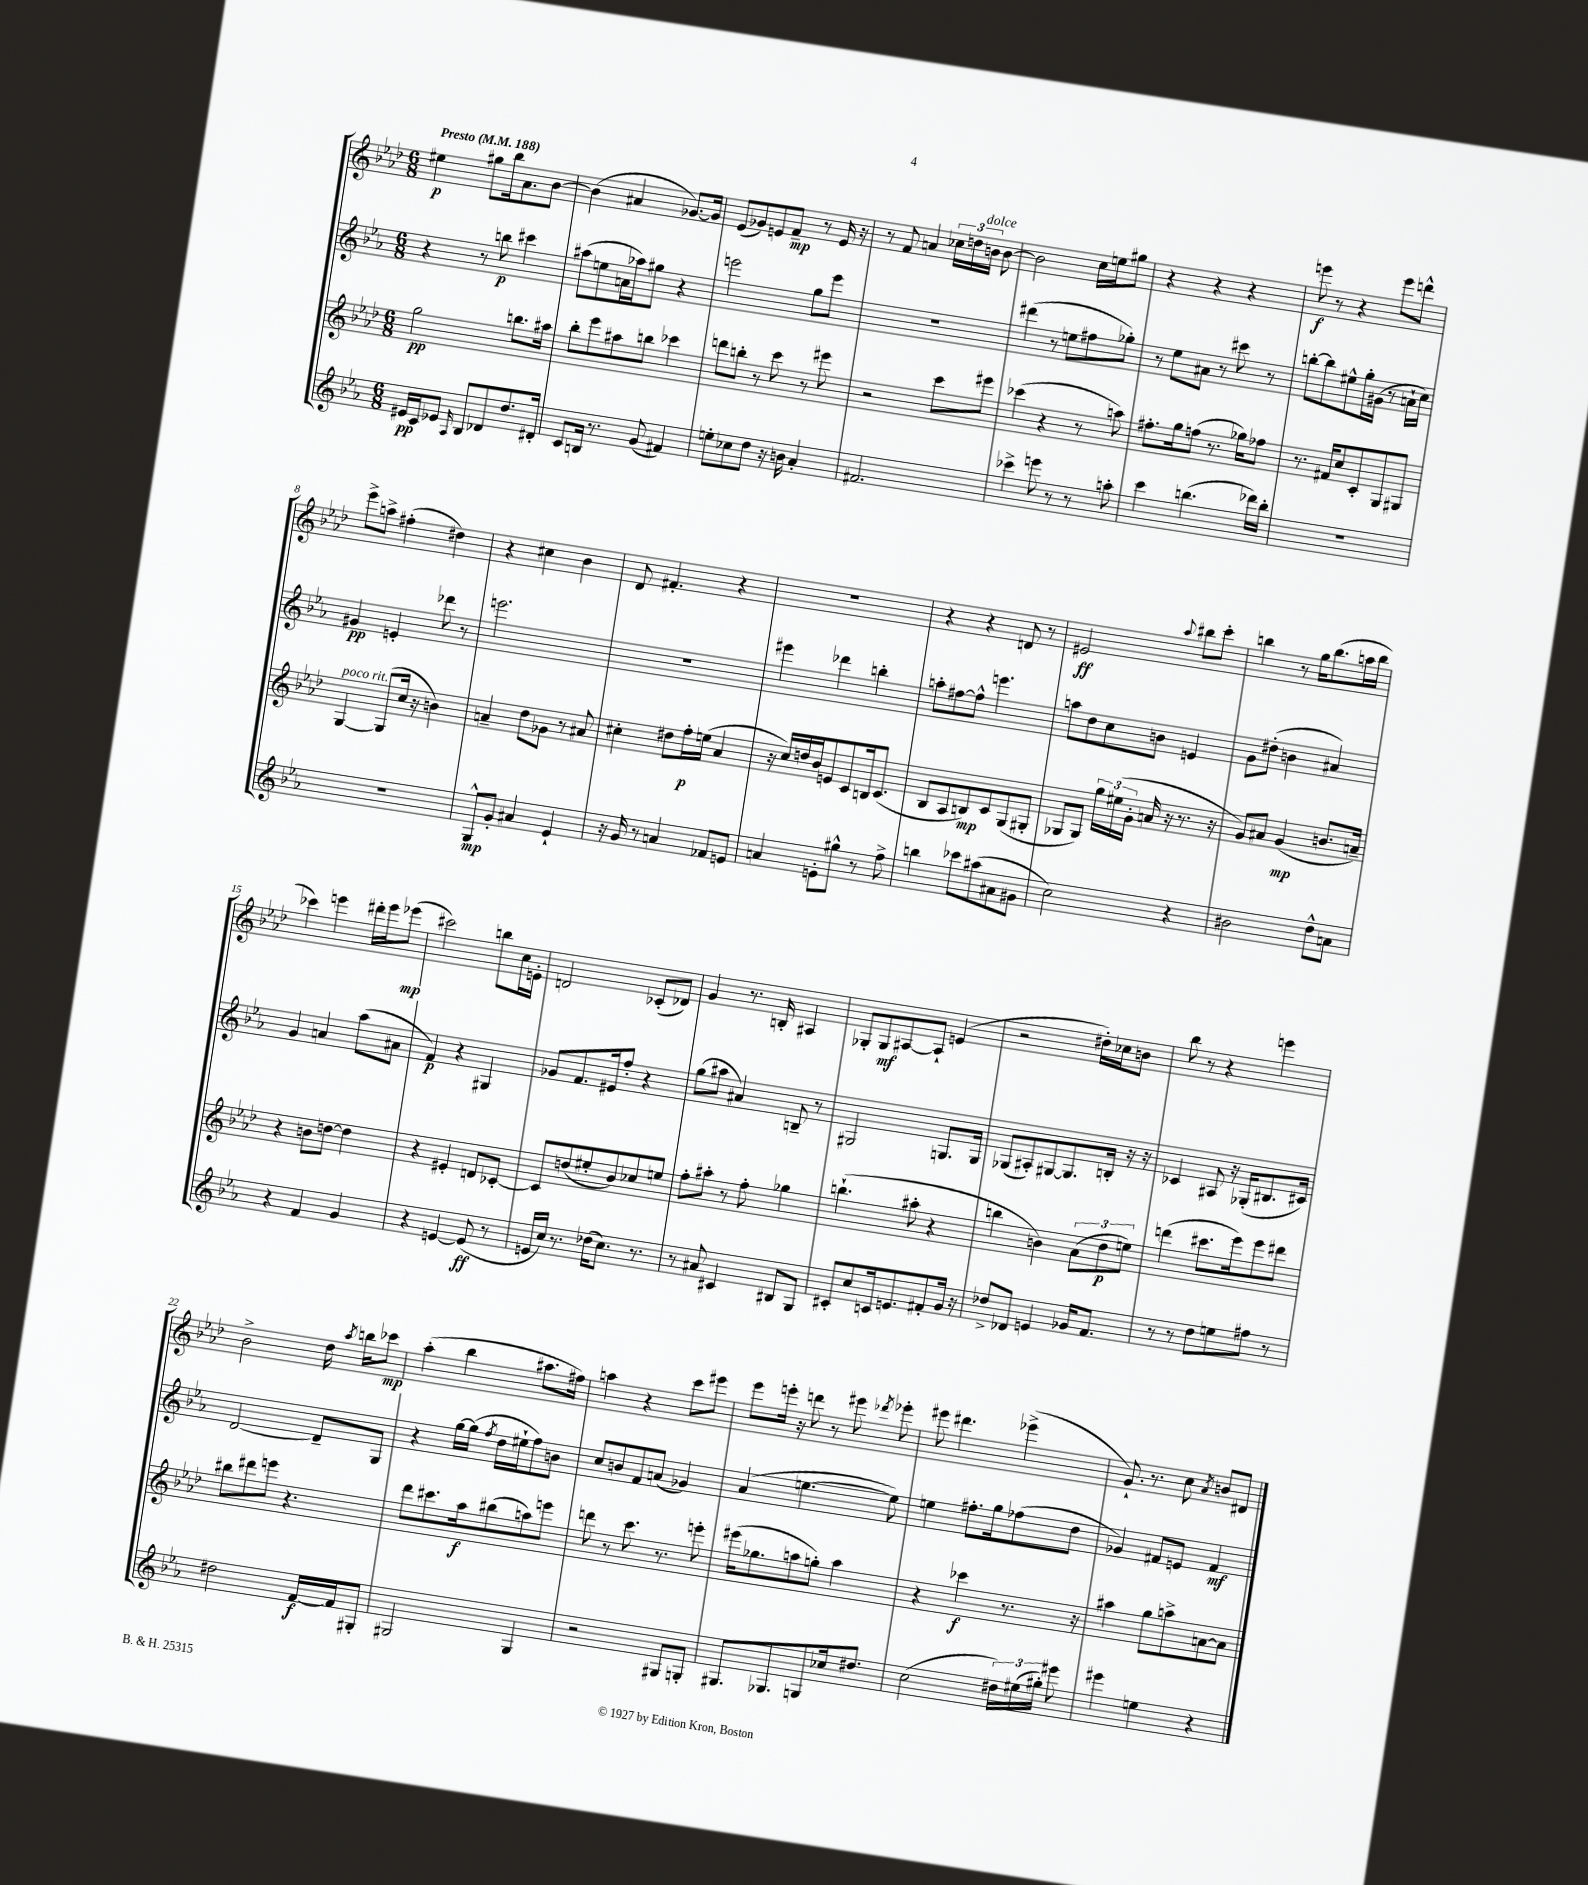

**kern	**dynam	**kern	**dynam	**kern	**dynam	**kern	**dynam
*part4	*part4	*part3	*part3	*part2	*part2	*part1	*part1
*staff4	*staff4	*staff3	*staff3	*staff2	*staff2	*staff1	*staff1
*clefG2	*	*clefG2	*	*clefG2	*	*clefG2	*
*k[b-e-a-]	*	*k[b-e-a-d-]	*	*k[b-e-a-]	*	*k[b-e-a-d-]	*
*M6/8	*	*M6/8	*	*M6/8	*	*M6/8	*
*MM188	*	*MM188	*	*MM188	*	*MM188	*
=1	=1	=1	=1	=1	=1	=1	=1
!	!	!	!	!	!	!LO:TX:a:B:t=Presto	!
16e#X/LL	pp	2gg\	pp	4r	.	4ee#X\	p
16c/J	.	.	.	.	.	.	.
8e-X/J	.	.	.	.	.	.	.
16qqA-/	.	.	.	.	.	.	.
8B-/L	.	.	.	8r	.	8gg#X\L	.
8d-X/	.	.	.	8bbn\	p	16bb-\k	.
.	.	.	.	.	.	8.a-\	.
8.dd/	.	8.bbn\L	.	4ccc#X\	.	.	.
.	.	.	.	.	.	[8b-\J	.
16d#X'/Jk	.	16aa#X\Jk	.	.	.	.	.
=2	=2	=2	=2	=2	=2	=2	=2
8c/L	.	8bb-'\L	.	(8aa#X\L	.	(4b-\]	.
16Bn/Jk	.	8eee-\	.	8een\	.	.	.
8.r	.	.	.	.	.	.	.
.	.	8aa#X\	.	16an\L	.	4a#X/	.
.	.	.	.	16aa-X\J)	.	.	.
(8g/	.	8bbn\J	.	8gg#X\J	.	.	.
4f#X/)	.	4ccc-X\	.	4r	.	[8.g-X/L)	.
.	.	.	.	.	.	16g-/Jk]	.
=3	=3	=3	=3	=3	=3	=3	=3
8een'\L	.	8dddn\L	.	2eeen\	.	(8e-/L	.
8cc-X\	.	8bbn'\J	.	.	.	8g-X/)	.
8dd\J	.	8r	.	.	.	8en/	.
16r	.	8ccc\	.	.	.	8f~/J	mp
16bn\	.	.	.	.	.	.	.
4a-'/	.	8r	.	8gg\L	.	8r	.
.	.	8eee#X\	.	8eee\J	.	16e/	.
.	.	.	.	.	.	16r	.
=4	=4	=4	=4	=4	=4	=4	=4
2.f#X/	.	2r	.	2.r	.	8r	.
.	.	.	.	.	.	8f/	.
.	.	.	.	.	.	4an/	.
.	.	8ccc\L	.	.	.	24cc-X\LL	.
.	.	.	.	.	.	24ddn\	.
!	!	!	!	!	!	!LO:TX:a:i:t=dolce	!
.	.	.	.	.	.	24bn\JJ	.
.	.	8eee#X\J	.	.	.	[8b\	.
=5	=5	=5	=5	=5	=5	=5	=5
4ccc-X^\	.	(4ccc-X\	.	(4ddd#X\	.	2b\]	.
8eeen\	.	4r	.	8r	.	.	.
8r	.	.	.	8een\L	.	.	.
8r	.	8r	.	8ff#X\	.	16cc\LL	.
.	.	.	.	.	.	16een\J	.
8aan'\	.	8aan\)	.	8gg-X'\J)	.	8gg#X\J	.
=6	=6	=6	=6	=6	=6	=6	=6
4ccc\	.	8.ff#X'\L	.	8r	.	4r	.
.	.	.	.	8ee-\L	.	.	.
.	.	16gg\k	.	.	.	.	.
(4.bbn\	.	(8ffn\J	.	8a#X\J	.	4r	.
.	.	8.r	.	8r	.	.	.
.	.	.	.	8ccc#X\	.	4r	.
.	.	16gg-X\KL)	.	.	.	.	.
16ddd-X\LL)	.	8ff-X\J	.	8r	.	.	.
16bb'\JJ	.	.	.	.	.	.	.
=7	=7	=7	=7	=7	=7	=7	=7
2.r	.	8.r	.	[8bbn'\L	.	8eeen\	f
.	.	.	.	8bb\]	.	8r	.
.	.	16f#X/KL	.	.	.	.	.
.	.	8cc/	.	8ee#X^^\	.	4r	.
.	.	8c'/	.	16gg'\L	.	.	.
.	.	.	.	(16g#X\JJ	.	.	.
.	.	8G/	.	8r	.	8eee\L	.
.	.	8G#X/J	.	16an`\LL	.	8dddn^^\J	.
.	.	.	.	16cc\JJ)	.	.	.
!!LO:LB:g=z
=8	=8	=8	=8	=8	=8	=8	=8
!	!	!LO:TX:a:i:t=poco rit.	!	!	!	!	!
2.r	.	[4G/	.	4g#X/	pp	8eee-^\L	.
.	.	.	.	.	.	8aan^\J	.
.	.	(8G/L]	.	4en'/	.	(4ff#X'\	.
.	.	16cc/Jk	.	.	.	.	.
.	.	16r	.	.	.	.	.
.	.	4bn\)	.	8ddd-X\	.	4dd#X\)	.
.	.	.	.	8r	.	.	.
=9	=9	=9	=9	=9	=9	=9	=9
8G^^/L	mp	4an~/	.	2.eeen\	.	4r	.
8g'/J	.	.	.	.	.	.	.
4a#X/	.	8dd-\L	.	.	.	4cc#X\	.
.	.	8g-X\J	.	.	.	.	.
4e-`/	.	8r	.	.	.	4b-\	.
.	.	8a#X/	.	.	.	.	.
=10	=10	=10	=10	=10	=10	=10	=10
16r	.	4cc#X'\	.	2.r	.	8d-/	.
16g/	.	.	.	.	.	.	.
8r	.	.	.	.	.	4.f#X'/	.
4an/	.	8dd#X\L	.	.	.	.	.
.	.	16ff'\L	p	.	.	.	.
.	.	(16een\JJ	.	.	.	.	.
8f-X/L	.	4a-/	.	.	.	4r	.
8en/J	.	.	.	.	.	.	.
=11	=11	=11	=11	=11	=11	=11	=11
4an/	.	16r	.	4eee#X\	.	2.r	.
.	.	16cc/LL)	.	.	.	.	.
.	.	16ddn/	.	.	.	.	.
.	.	16b-/J	.	.	.	.	.
8en'\L	.	8en/	.	4ddd-X\	.	.	.
8gg#X^^\J	.	8c/	.	.	.	.	.
8r	.	16Bn/k	.	4bbn'\	.	.	.
.	.	(8.c/J	.	.	.	.	.
8ff^\	.	.	.	.	.	.	.
=12	=12	=12	=12	=12	=12	=12	=12
4bbn\	.	8B-/L	.	8aan'\L	.	4r	.
.	.	8A-/	.	[8ff#X\	.	.	.
8ccc-X\L	.	8Bn/)	mp	8ff#^^\J]	.	4r	.
(8aa#X\	.	8c/	.	4.eeen\	.	.	.
8a#X\	.	(8G/	.	.	.	8dn/	.
8g#X\J	.	8G#X'/J	.	.	.	8r	.
=13	=13	=13	=13	=13	=13	=13	=13
2cc\)	.	8G-X/L	.	8aan\L	.	2e#X/	ff
.	.	8G-/J)	.	8dd\	.	.	.
.	.	24gg\LL	.	8cc\	.	.	.
.	.	(24ee#X\	.	.	.	.	.
.	.	24g'\JJ	.	.	.	.	.
.	.	16an/	.	8bn\J	.	.	.
.	.	16r	.	.	.	.	.
.	.	.	.	.	.	8qqaa-/	.
4r	.	8.r	.	4en/	.	8bb#X\L	.
.	.	.	.	.	.	8ccc'\J	.
.	.	16r	.	.	.	.	.
=14	=14	=14	=14	=14	=14	=14	=14
2b#X\	.	8g/L)	.	8g\L	.	4bbn\	.
.	.	8a#X/J	.	(8dd#X'\J	.	.	.
.	.	(4g/	mp	4bn\	.	8r	.
.	.	.	.	.	.	16gg\KL	.
.	.	.	.	.	.	(8.bb\	.
8dd^^\L	.	8.bn/L	.	4a#X/)	.	.	.
8an\J	.	.	.	.	.	16aan\L	.
.	.	16an~/Jk)	.	.	.	16bb\JJ	.
!!LO:LB:g=z
=15	=15	=15	=15	=15	=15	=15	=15
4r	.	4r	.	4g/	.	4ccc-X\)	.
4f/	.	8bn\L	.	4an/	.	4eeen\	.
.	.	[8ddn\J	.	.	.	.	.
4g/	.	4dd\]	.	(8aa-\L	.	16ddd#X'\LL	.
.	.	.	.	.	.	16eee\J	.
.	.	.	.	8a#X\J	.	(8eee-X\J	mp
=16	=16	=16	=16	=16	=16	=16	=16
4r	.	4r	.	4f/)	p	2ccc#X\)	.
[4en/	.	4e#X'/	.	4r	.	.	.
(8e/]	ff	8dn/L	.	4G#X/	.	8bbn\L	.
8r	.	[8c-X'/J	.	.	.	16cc\L	.
.	.	.	.	.	.	16en'\JJ	.
=17	=17	=17	=17	=17	=17	=17	=17
16en/LL	.	8c-/L]	.	8g-X/L	.	2dn/	.
16cc/JJ)	.	.	.	.	.	.	.
8.r	.	(8ddn/	.	8.f/	.	.	.
.	.	8ee#X'/	.	.	.	.	.
(16dd-X\KL	.	.	.	16e#X/k	.	.	.
8.cc\J)	.	8b-/)	.	8ff'/J	.	.	.
.	.	8cc-X/	.	4r	.	(8c-X'/L	.
8.r	.	.	.	.	.	.	.
.	.	8een/J	.	.	.	8d-X/J)	.
=18	=18	=18	=18	=18	=18	=18	=18
8r	.	8ff'\L	.	(8gg\L	.	4g/	.
8a#X/	.	8aa#X'\J	.	8aa#X\J	.	.	.
4c#X/	.	8r	.	4a#X/)	.	8.r	.
.	.	8ff'\	.	.	.	.	.
.	.	.	.	.	.	16Bn'/	.
8B#X/L	.	4gg-X\	.	8Bn~/	.	4A#X/	.
8G/J	.	.	.	8r	.	.	.
=19	=19	=19	=19	=19	=19	=19	=19
8c#X'/L	.	(4.bbn`\	.	2G#X/	.	8G-X'/L	.
8cc/	.	.	.	.	.	8G-/	mf
16cn/k	.	.	.	.	.	[8A#X/	.
8.en/	.	.	.	.	.	.	.
.	.	8aa#X'\	.	.	.	8A#`/J]	.
8f#X'/	.	4r	.	8.Gn/L	.	(4en/	.
16g/Jk	.	.	.	.	.	.	.
16r	.	.	.	16G/Jk	.	.	.
=20	=20	=20	=20	=20	=20	=20	=20
8dd-X^/L	.	4bbn\	.	(8G-X/L	.	2r	.
8d-X/J	.	.	.	8A#X'/)	.	.	.
4en/	.	4bn\)	.	[8G#X/	.	.	.
.	.	.	.	8.G#/]	.	.	.
16g-X/KL	.	(12a-\L	.	.	.	16dd#X'\LL)	.
8.f/J	.	.	.	16Bn'/Jk	.	16cc-X\J	.
.	.	12dd-\	p	.	.	.	.
.	.	.	.	16r	.	8bn\J	.
.	.	12een\J)	.	.	.	.	.
.	.	.	.	16r	.	.	.
=21	=21	=21	=21	=21	=21	=21	=21
8r	.	(4dddn\	.	4c-X/	.	8bb-\	.
8r	.	.	.	.	.	8r	.
8dd\L	.	8.ccc#X\L	.	8A#X/	.	4r	.
8een\	.	.	.	16r	.	.	.
.	.	16eee-\k)	.	(16G-X'/KL	.	.	.
8ff#X\J	.	8eee-\	.	8.B#X/	.	4eeen\	.
8r	.	8ddd#X\J	.	.	.	.	.
.	.	.	.	16c#X/Jk)	.	.	.
!!LO:LB:g=z
=22	=22	=22	=22	=22	=22	=22	=22
2dd#X\	.	8bb#X\L	.	[2d/	.	2b-^\	.
.	.	8ddd#X\	.	.	.	.	.
.	.	8eeen\J	.	.	.	.	.
.	.	4.r	.	.	.	.	.
[16f/LL	f	.	.	8d~/L]	.	16dd-\	.
.	.	.	.	.	.	8qaa-/	.
16f/J]	.	.	.	.	.	16bbn\KL	.
8G#X'/J	.	.	.	8G/J	.	8ccc-X\J	mp
=23	=23	=23	=23	=23	=23	=23	=23
2G#X/	.	8ddd-\L	.	4r	.	(4aa-'\	.
.	.	8.ccc#X\	.	.	.	.	.
.	.	.	.	[16gg\LL	.	4bb-\	.
.	.	16aa-\k	f	(16gg\JJ]	.	.	.
.	.	.	.	8qff/	.	.	.
.	.	(8bb#X\	.	16dd\LL	.	.	.
.	.	.	.	16ee#X`\J	.	.	.
4G#/	.	8aan\)	.	8ff\)	.	8.aa#X\L	.
.	.	8eeen\J	.	8bn\J	.	.	.
.	.	.	.	.	.	16ff#X\Jk)	.
=24	=24	=24	=24	=24	=24	=24	=24
2r	.	8dddn\	.	8cc/L	.	4aan\	.
.	.	8r	.	8bn/	.	.	.
.	.	8.ccc\	.	8f/	.	4r	.
.	.	.	.	(8an/J	.	.	.
.	.	8.r	.	.	.	.	.
8G#X/L	.	.	.	4g-X/)	.	8ccc\L	.
8Gn'/J	.	8eeen'\	.	.	.	8eee#X\J	.
=25	=25	=25	=25	=25	=25	=25	=25
8.G#X/L	.	(16eee#X\KL	.	(4a-/	.	8eee-\L	.
.	.	8.gg-X\	.	.	.	.	.
.	.	.	.	.	.	16eeen'\Jk	.
8.G-X/	.	.	.	.	.	16r	.
.	.	8aan\	.	[4.een\	.	8dddn\	.
8Gn/	.	8ggn'\J)	.	.	.	8r	.
16cc-X/k	.	4aa\	.	.	.	8eee#X\	.
8.dd#X/J	.	.	.	.	.	.	.
.	.	.	.	.	.	8qddd-X/	.
.	.	.	.	8ee\])	.	8eee-X'\	.
=26	=26	=26	=26	=26	=26	=26	=26
(2cc\	.	4r	.	4een\	.	8eee#X\	.
.	.	.	.	.	.	4.ddd#X\	.
.	.	4ccc-X\	f	8.ff#X'\L	.	.	.
.	.	.	.	16gg\k	.	.	.
24dd#X\LL)	.	8.r	.	(8ff-X\	.	(4eee-X^\	.
(24ee#X\	.	.	.	.	.	.	.
24gg#X'\JJ)	.	.	.	.	.	.	.
8eee#X\	.	.	.	8dd\J	.	.	.
.	.	16r	.	.	.	.	.
=27	=27	=27	=27	=27	=27	=27	=27
4eee#X\	.	4aa#X\	.	4g-X/)	.	8.g`/)	.
.	.	.	.	.	.	8.r	.
4een\	.	8gg\L	.	8f#X/L	.	.	.
.	.	8aan^\	.	8en/J	.	8cc\	.
.	.	.	.	.	.	8qa-/	.
4r	.	[8an\	.	4f#/	mf	8bn/L	.
.	.	8a\J]	.	.	.	8d#X/J	.
==	==	==	==	==	==	==	==
*-	*-	*-	*-	*-	*-	*-	*-
